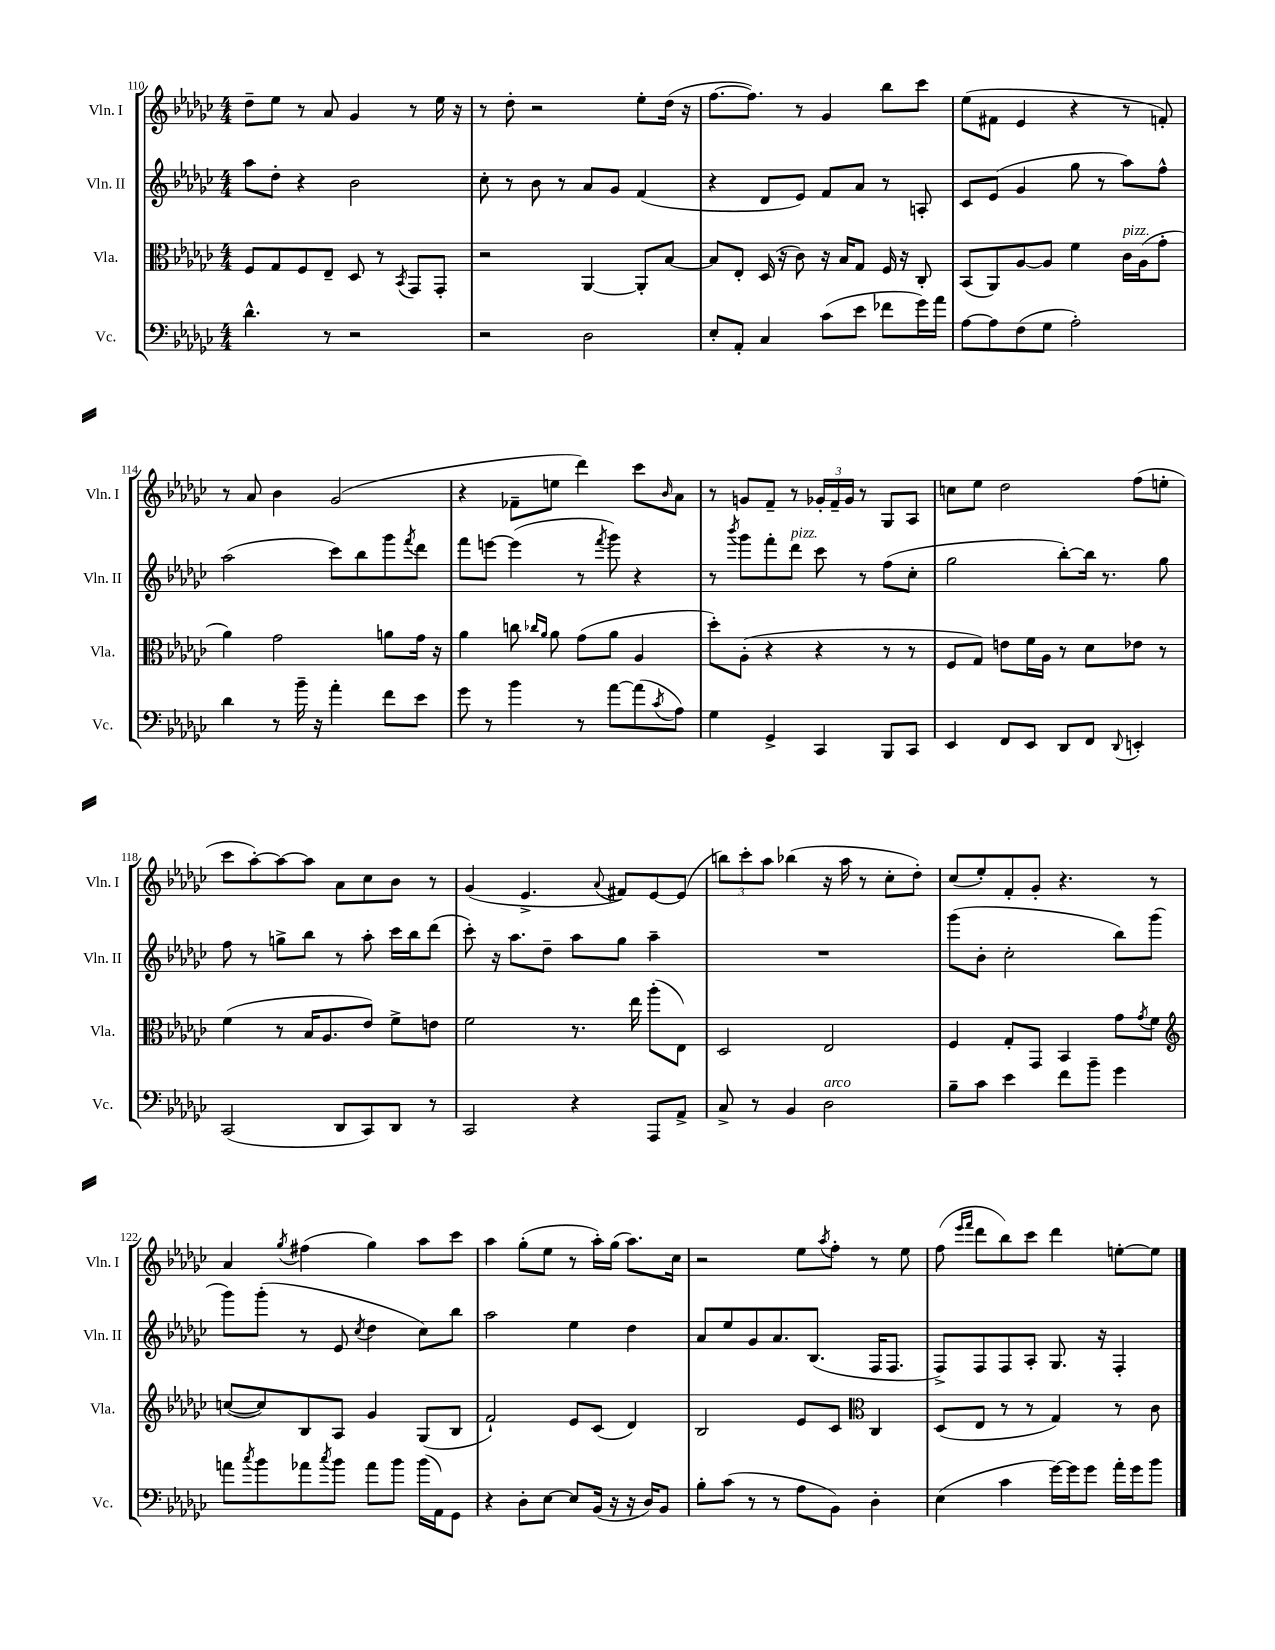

**kern	**kern	**kern	**kern
*staff4	*staff3	*staff2	*staff1
*clefF4	*clefC3	*clefG2	*clefG2
*k[b-e-a-d-g-c-]	*k[b-e-a-d-g-c-]	*k[b-e-a-d-g-c-]	*k[b-e-a-d-g-c-]
*M4/4	*M4/4	*M4/4	*M4/4
4.d-^^	8F	8aa-	8dd-~
.	8G-	8dd-'	8ee-
.	8F	4r	8r
8r	8E-~	.	8a-
2r	8D-	2b-	4g-
.	8r	.	.
.	8qBB-	.	.
.	8GG-	.	8r
.	8GG-'	.	16ee-
.	.	.	16r
=	=	=	=
2r	2r	8cc-'	8r
.	.	8r	8dd-'
.	.	8b-	2r
.	.	8r	.
2D-	[4AA-	8a-	.
.	.	8g-	.
.	8AA-']	(4f	8ee-'
.	[8B-	.	(16dd-
.	.	.	16r
=	=	=	=
8E-'	8B-]	4r	[8.ff
8AA-'	8E-'	.	.
.	.	.	8.ff])
4C-	(16D-	8d-	.
.	16r	.	.
.	8c-)	8e-)	8r
(8c-	16r	8f	4g-
.	16B-	.	.
8e-	8G-	8a-	.
8f-	16F	8r	8bb-
.	16r	.	.
16g-)	8C-'	8A'	8ccc-
16a-	.	.	.
=	=	=	=
[8A-	(8BB-	8c-	(8ee-
8A-]	8AA-)	(8e-	8f#
(8F	[8A-	4g-	4e-
8G-	8A-]	.	.
2A-')	4f	8gg-	4r
.	.	8r	.
.	16c-	8aa-)	8r
.	(16A-	.	.
.	8g-'	8ff^^	8f')
=	=	=	=
4d-	4a-)	(2aa-	8r
.	.	.	8a-
8r	2g-	.	4b-
16b-~	.	.	.
16r	.	.	.
4a-'	.	8ccc-)	(2g-
.	.	8bb-	.
8f	8a	8ggg-	.
.	.	8qfff	.
8e-	16g-	8ddd-	.
.	16r	.	.
=	=	=	=
8g-	4a-	8fff	4r
8r	.	[8eee	.
4b-	8cc	(4eee]	8f-~
.	16qqcc-	.	.
.	16qqa-	.	.
.	8a-	.	8ee
8r	(8g-	8r	4ddd-)
.	.	8qfff	.
[8a-	8a-	8ggg-)	.
(8a-]	4A-	4r	8ccc-
8qc-	.	.	16qqb-
8A-)	.	.	8a-
=	=	=	=
4G-	8dd-')	8r	8r
.	.	8qbbb-	.
.	(8A-'	8ggg-	8g
4GG-^	4r	8fff'	8f~
.	.	8ddd-	8r
4CC-	4r	8ccc-	24g-'
.	.	.	24f~
.	.	.	24g-
.	.	8r	8r
8BBB-	8r	(8ff	8G-
8CC-	8r	8cc-'	8A-
=	=	=	=
4EE-	8F	2gg-	8cc
.	8G-)	.	8ee-
8FF	8e	.	2dd-
8EE-	16f	.	.
.	16A-	.	.
8DD-	8r	[8bb-')	.
8FF	8d-	16bb-]	.
.	.	8.r	.
8qqDD-	.	.	.
4EE'	8e-	.	(8ff
.	8r	8gg-	8ee'
=	=	=	=
(2CC-	(4f	8ff	8ccc-
.	.	8r	[8aa-')
.	8r	8gg^	8aa-_
.	16B-	8bb-	8aa-]
.	8.A-	.	.
8DD-	.	8r	8a-
8CC-)	8e-)	8aa-'	8cc-
8DD-	8f^	16ccc-	8b-
.	.	16bb-	.
8r	8e	(8ddd-	8r
=	=	=	=
2CC-	2f	8ccc-')	(4g-
.	.	16r	.
.	.	8.aa-	.
.	.	.	4.e-^
.	.	8dd-~	.
4r	8.r	8aa-	.
.	.	.	8qqa-
.	.	8gg-	8f#)
.	16ee-	.	.
8AAA-	(8aa-'	4aa-~	[8e-
8AA-^	8E-)	.	(8e-]
=	=	=	=
8C-^	2D-	1r	12bb)
.	.	.	12ccc-'
8r	.	.	.
.	.	.	12aa-
4BB-	.	.	(4bb-
2D-	2E-	.	16r
.	.	.	16aa-
.	.	.	8r
.	.	.	8cc-'
.	.	.	8dd-')
=	=	=	=
8B-~	4F	(8ggg-	(8cc-
8c-	.	8b-'	8ee-')
4e-	8G-'	2cc-'	8f'
.	8GG-	.	8g-'
8f	4BB-	.	4.r
8b-~	.	.	.
4g-	8g-	8bb-)	.
.	8qg-	.	.
.	8f	(8ggg-	8r
=	=	=	=
*	*clefG2	*	*
8a	([8cc	8ggg-)	4a-
8qcc-	.	.	.
8b-	8cc])	(8ggg-'	.
.	.	.	8qgg-
8a-	8B-	8r	(4ff#
8qcc-	.	.	.
8b-	8A-	8e-	.
.	.	8qcc-	.
8a-	4g-	4dd-	4gg-)
8b-	.	.	.
(16b-	(8G-	8cc-)	8aa-
16AA-)	.	.	.
8GG-	8B-	8bb-	8ccc-
=	=	=	=
4r	2f`)	2aa-	4aa-
8D-'	.	.	(8gg-'
[8E-	.	.	8ee-
8E-]	8e-	4ee-	8r
(16BB-	(8c-	.	16aa-')
16r	.	.	(16gg-
16r	4d-)	4dd-	8.aa-)
16D-)	.	.	.
8BB-	.	.	.
.	.	.	16cc-
=	=	=	=
8B-'	2B-	8a-	2r
(8c-	.	8ee-	.
8r	.	8g-	.
8r	.	8.a-	.
8A-	8e-	.	8ee-
.	.	(8.B-	.
.	.	.	8qaa-
8BB-)	8c-	.	8ff'
*	*clefC3	*	*
4D-'	4C-	16F	8r
.	.	8.F	.
.	.	.	8ee-
=	=	=	=
(4E-	(8D-	8F^)	(8ff
.	.	.	16qqeee-
.	.	.	16qqfff
.	8E-	8F	8ddd-
4c-	8r	8F	8bb-)
.	8r	8A-'	8ccc-
[16g-)	4G-)	8.G-	4ddd-
16g-]	.	.	.
8g-	.	.	.
.	.	16r	.
16a-'	8r	4F'	[8ee'
16g-	.	.	.
8b-	8c-	.	8ee]
==	==	==	==
*-	*-	*-	*-
